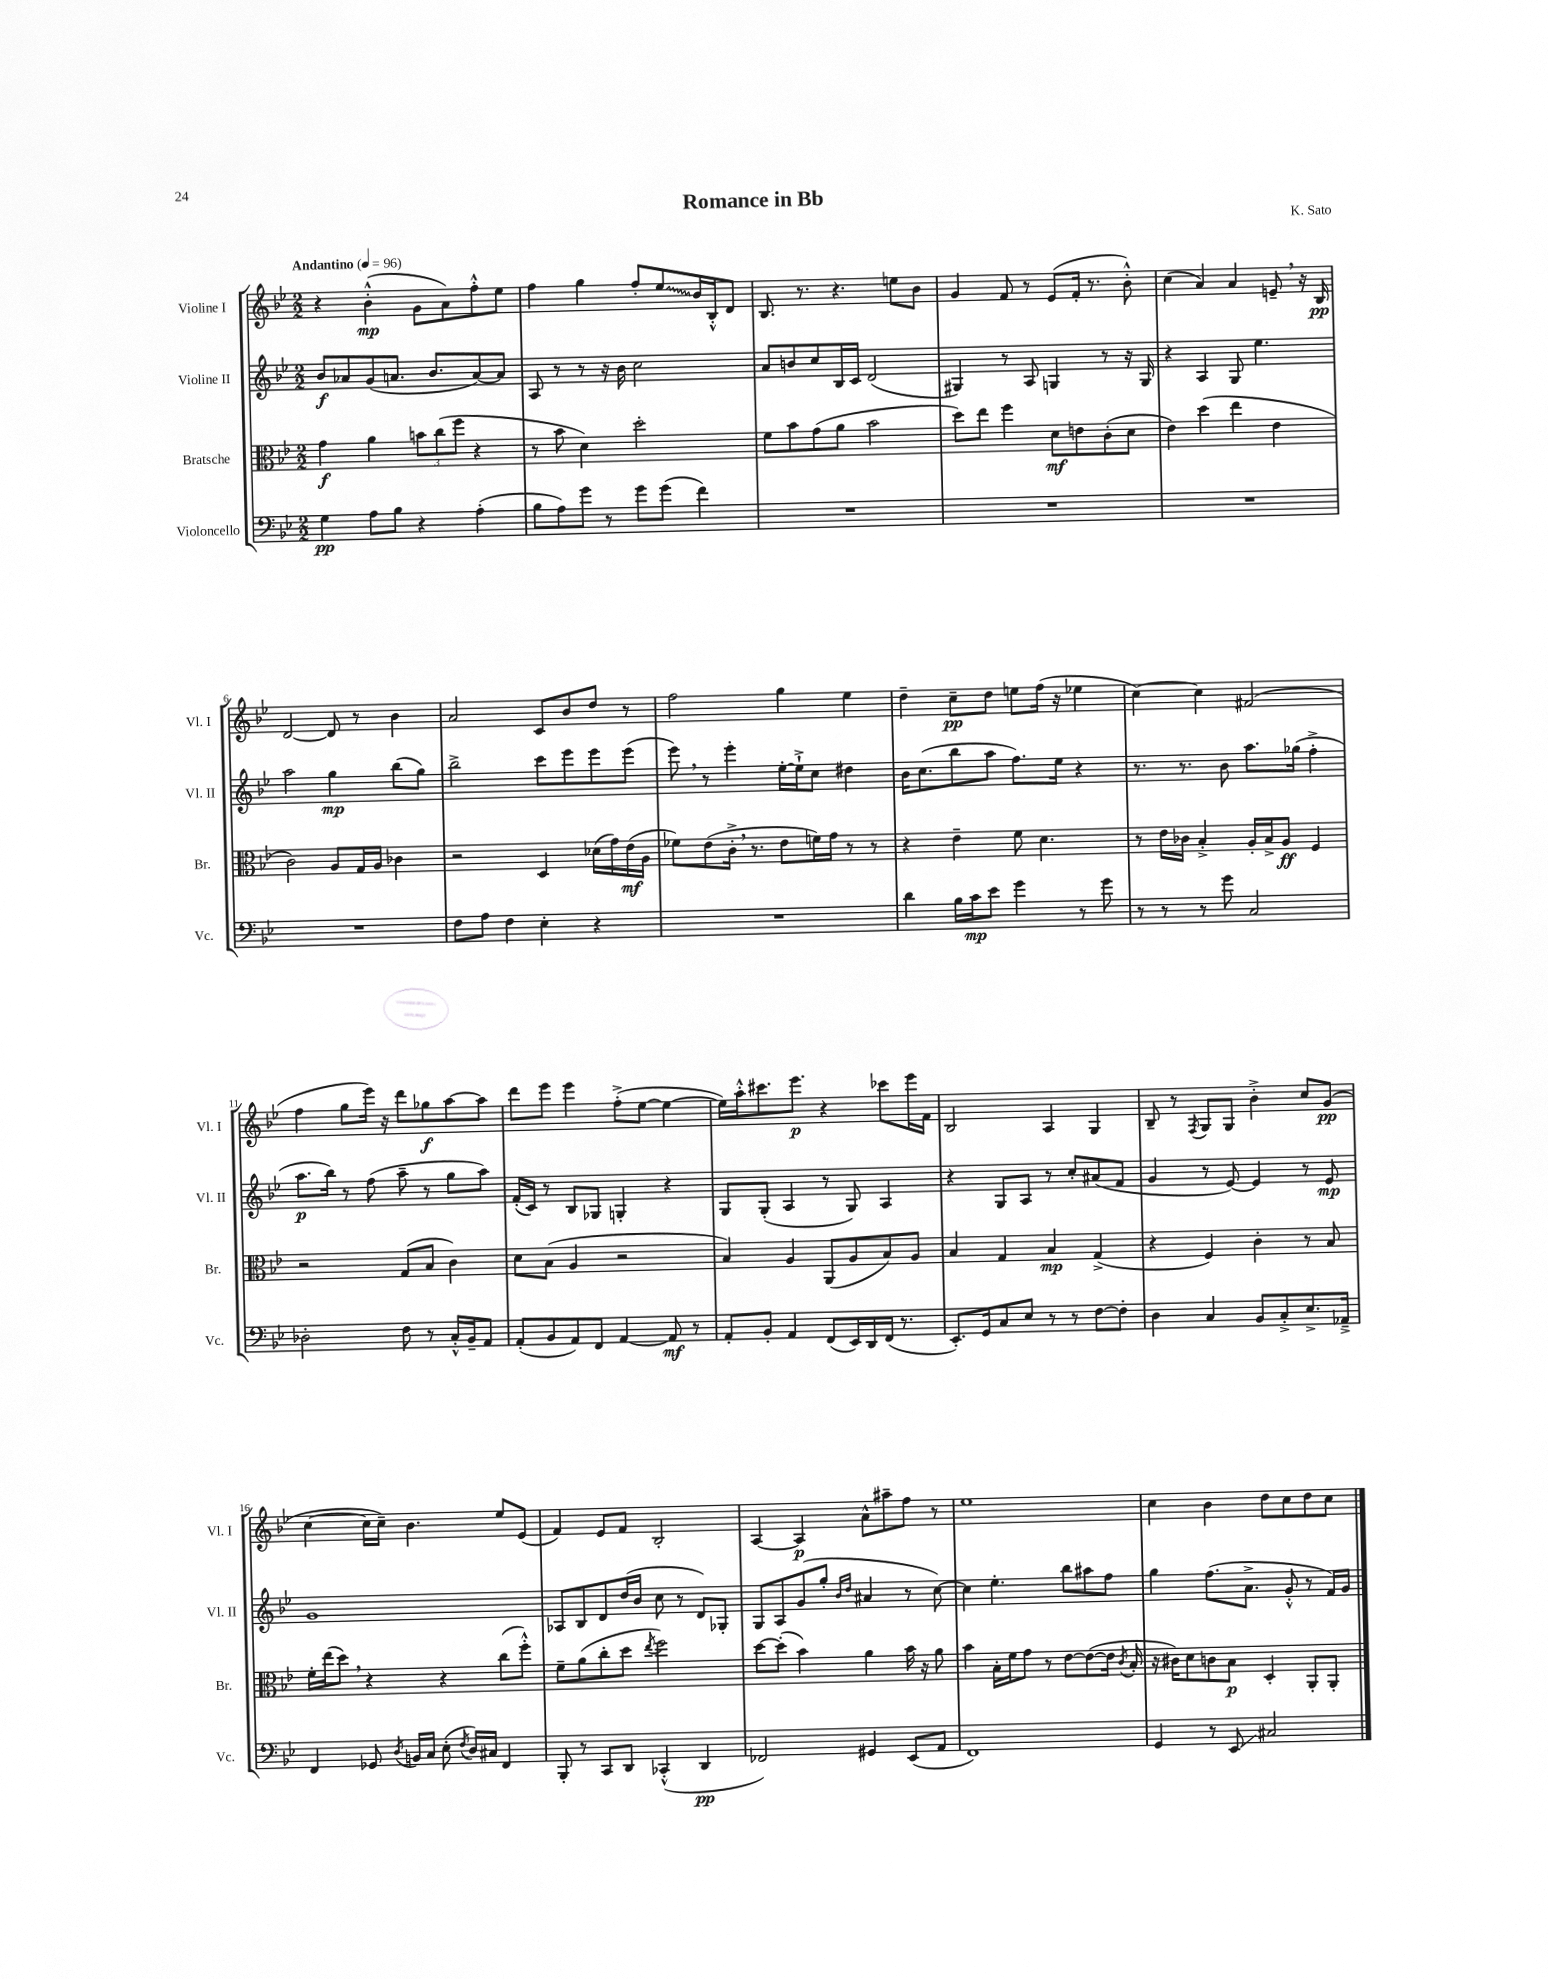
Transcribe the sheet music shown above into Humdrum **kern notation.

**kern	**kern	**kern	**kern
*staff4	*staff3	*staff2	*staff1
*clefF4	*clefC3	*clefG2	*clefG2
*k[b-e-]	*k[b-e-]	*k[b-e-]	*k[b-e-]
*M2/2	*M2/2	*M2/2	*M2/2
*MM96	*MM96	*MM96	*MM96
4G\	4g\	8b-/L	4r
.	.	8a-/	.
8A\L	4a\	(8g/	(4b-'^^\
8B-\J	.	8.a/J	.
4r	12b\L	.	8g\L
.	.	8.b-/L	.
.	(12cc\	.	.
.	.	.	8a\)
.	12ff\J	.	.
(4A'\	4r	[8a/)	8ff'^^\
.	.	8a/]J	8ee-\J
=	=	=	=
8B-\L	8r	8A/	4ff\
8A\)	8b-\	8r	.
8g\J	4d\)	8r	4gg\
8r	.	16r	.
.	.	16b-\	.
8g\L	2dd'\	2cc\	8ff'/L
(8g\J	.	.	8ee-/
4f\)	.	.	16b-/L
.	.	.	16B-'^^/J
.	.	.	8d/J
=	=	=	=
1r	8f\L	8a/L	8.B-/
.	8b-\	8b/	.
.	.	.	8.r
.	(8g\	8cc/	.
.	8a\J	16B-/L	4.r
.	.	16c/JJ	.
.	2b-\	(2d/	.
.	.	.	8ee\L
.	.	.	8b-\J
=	=	=	=
1r	8dd\L)	4G#/)	4g/
.	8ee-\J	.	.
.	4ff\	8r	8f/
.	.	8A/	8r
.	8d\L	4G/	(8e-/L
.	8e\	.	16f'/Jk
.	.	.	8.r
.	(8c'\	8r	.
.	8d\J	16r	8b-'^^\)
.	.	16G/	.
=	=	=	=
1r	4e-\)	4r	(4cc\
.	(4dd\	4A/	4a/)
.	4ee-\	8G/	4a/
.	.	4.ee-\	.
.	4e-\	.	8e~/
.	.	.	16r
.	.	.	16B-/
=	=	=	=
1r	2c\)	2aa\	[2d/
.	8A/L	4gg\	8d/]
.	16G/L	.	8r
.	16A/JJ	.	.
.	4c-\	(8bb-\L	4b-\
.	.	8gg\J)	.
=	=	=	=
8F\L	2r	2bb-^\	2a/
8A\J	.	.	.
4F\	.	.	.
4E-'\	4D/	8ccc\L	8c/L
.	.	8eee-\	8b-/
4r	(16d-\LL	8eee-\	8dd/J
.	16g\)	.	.
.	(16e-\	(8eee-\J	8r
.	16A\JJ	.	.
=	=	=	=
1r	8f-\L)	8eee-\)	2ff\
.	(8e-\	8r	.
.	16c'^\Jk	4eee-'\	.
.	8.r	.	.
.	8e-\L	[16ee-'\LL	4gg\
.	.	16ee-`^\]J	.
.	16f\L)	8cc\J	.
.	16g\JJ	.	.
.	8r	4dd#\	4ee-\
.	8r	.	.
=	=	=	=
4d\	4r	16b-\LK	4dd~\
.	.	(8.cc\	.
16B-\LL	4e-~\	8bb-\	8cc~\L
16c\J	.	.	.
8e-\J	.	8aa\J	8dd\J
4g\	8f\	8.ff\L)	8ee\L
.	4.d\	.	(16ff\Jk
.	.	16ee-\Jk	16r
8r	.	4r	4ee-\
8g\	.	.	.
=	=	=	=
8r	8r	8.r	[4cc\)
8r	16e-\LL	.	.
.	16c-\JJ	8.r	.
8r	4B-'^/	.	4cc\]
8g\	.	8b-\	.
2C/	16A'/LL	8.aa\L	(2f#/
.	16B-^/J	.	.
.	8A/J	.	.
.	.	(16gg-\Jk	.
.	4F/	4ff'^\	.
=	=	=	=
2D-'\	2r	8.aa\L	4ff\
.	.	16bb-\Jk)	.
.	.	8r	8gg\L
.	.	(8ff\	16eee-\Jk)
.	.	.	16r
8F\	(8G/L	8aa~\	8ddd\L
8r	8B-/J	8r	8gg-\
16C'^^/LL	4c\)	8gg\L	[8aa\
16BB-~/J	.	.	.
8AA/J	.	8aa\J)	8aa\]J
=	=	=	=
(8AA'/L	8d\L	(16f'/LL	8ddd\L
.	.	16c/JJ)	.
8BB-/	(8B-\J	8r	8eee-\J
8AA/)	4A/	8B-/L	4eee-\
8FF/J	.	8G-/J	.
[4AA/	2r	4G'/	(8ff'^\L
.	.	.	[8ee-\J
8AA/]	.	4r	4ee-\_
8r	.	.	.
=	=	=	=
8AA'/L	4B-/)	8G/L	16ee-\]LL)
.	.	.	16aa'^^\J
8BB-'/J	.	(8G'/J	8.ccc#\
4AA/	4A/	4A/	.
.	.	.	8.eee-\J
(8FF/L	(8AA/L	8r	4r
16EE-/L)	8A/	8G/)	.
16DD/	.	.	.
(16FF/JJ	8B-/)	4A/	8ccc-\L
8.r	.	.	.
.	8A/J	.	16eee-\L
.	.	.	16f\JJ
=	=	=	=
8.EE-'/L)	4B-/	4r	2B-/
16GG/k	.	.	.
8C/	4G/	8G/L	.
8E-/J	.	8A/J	.
8r	4B-/	8r	4A/
8r	.	8cc'/L	.
[8F\L	(4G^/	(8a#/	4G/
8F'\]J	.	8f/J	.
=	=	=	=
4D\	4r	4g/	8B-~/
.	.	.	8r
.	.	.	8qF/
4C/	4F/)	8r	8G/L
.	.	[8e-/)	8G/J
8BB-/L	4c'\	4e-/]	4b-'^\
8C'^/	.	.	.
8.E-^/	8r	8r	8cc/L
.	8B-/	8e-/	(8g/J
16AA-~^/Jk	.	.	.
=	=	=	=
4FF/	16f'\LL	1g	[4cc\
.	(16ee-\J	.	.
.	8dd\J)	.	.
8GG-/	4r	.	16cc\]LL
.	.	.	16cc~\JJ)
8qD/	.	.	.
16BB/LL	.	.	4.b-\
16C/JJ	.	.	.
(8E-'\	4r	.	.
8qF/	.	.	.
16D/LL)	.	.	.
16C#/JJ	.	.	.
4FF/	(8cc\L	.	8ee-/L
.	8ff'^^\J)	.	(8e-/J
=	=	=	=
8BBB-'/	8f~\L	8A-/L	4f/)
8r	(8a\	8B-/	.
8CC/L	8cc'\	8d/	8e-/L
8DD/J	8dd\J	(16dd/L	8f/J
.	.	16b-/JJ	.
.	8qee-/	.	.
(4CC-'^^/	2ff\)	8cc\	2B-'/
.	.	8r	.
4DD/	.	8d/L)	.
.	.	8G-'/J	.
=	=	=	=
2FF-/)	[8dd\L	8G/L	[4A/
.	(8dd'\]J	8A/	.
.	4b-\)	(8g/	4A/]
.	.	8gg'/J	.
.	.	16qqb-/LL	.
.	.	16qqdd/JJ	.
4GG#/	4a\	4a#/	8a^^\L
.	.	.	8aa#~\
(8EE-/L	16b-\	8r	8ff\J
.	16r	.	.
8AA/J	8a\	[8cc\)	8r
=	=	=	=
1FF)	4b-\	4cc\]	1ee-
.	16B-'\LL	4.ee-'\	.
.	16f\J	.	.
.	8g\J	.	.
.	8r	.	.
.	[8e-\L	8bb-\L	.
.	(8e-\_	8aa#\	.
.	16e-\]Jk	8ff\J	.
.	8qc/	.	.
.	16B-'/	.	.
=	=	=	=
4GG/	16r	4gg\	4cc\
.	16c#\LK)	.	.
.	8d\	.	.
8r	8c\	(8.ff\L	4b-\
8EE-/	8B-\J	.	.
.	.	8.a^\J	.
2C#/	4D'/	.	8dd\L
.	.	8g'^^/	8cc\
.	8AA'/L	8r	8dd\
.	8AA'/J	16f/LL)	8cc\J
.	.	16g/JJ	.
==	==	==	==
*-	*-	*-	*-
